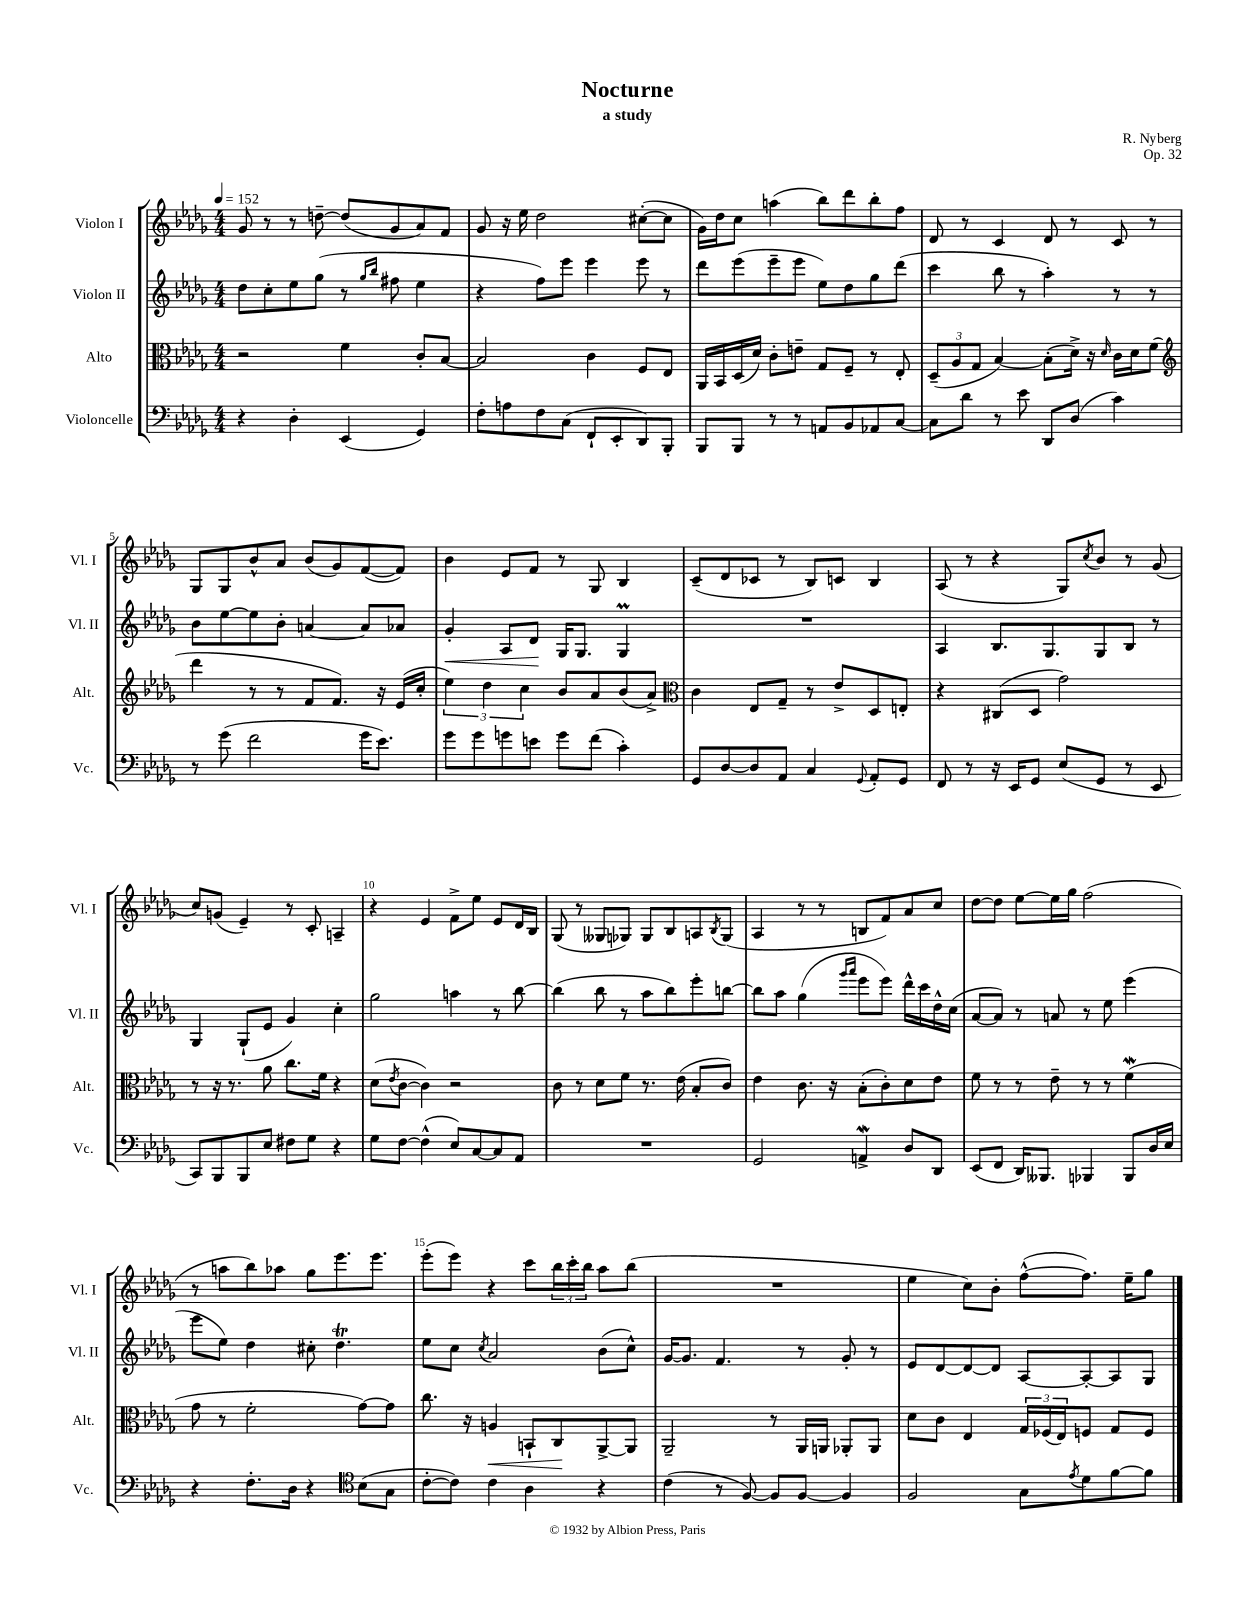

**kern	**kern	**kern	**kern
*staff4	*staff3	*staff2	*staff1
*clefF4	*clefC3	*clefG2	*clefG2
*k[b-e-a-d-g-]	*k[b-e-a-d-g-]	*k[b-e-a-d-g-]	*k[b-e-a-d-g-]
*M4/4	*M4/4	*M4/4	*M4/4
*MM152	*MM152	*MM152	*MM152
4r	2r	8dd-	8g-
.	.	8cc'	8r
4D-'	.	8ee-	8r
.	.	(8gg-	[8dd~
(4EE-	4f	8r	(8dd]
.	.	16qqgg-	.
.	.	16qqbb-	.
.	.	8ff#	8g-
4GG-)	8c'	4ee-	8a-)
.	[8B-	.	8f
=	=	=	=
8F'	2B-]	4r	8g-
8A	.	.	16r
.	.	.	16ee-
8F	.	8ff)	2dd-
(8C	.	8eee-	.
8FF`	4c	4eee-	.
8EE-'	.	.	.
8DD-)	8F	8eee-	([8cc#'
8BBB-'	8E-	8r	8cc#]
=	=	=	=
8BBB-	16AA-	8ddd-	16g-)
.	16BB-	.	16dd-
8BBB-	(16D-	(8eee-	8cc
.	16d-)	.	.
8r	8c'	8eee-~	(4aa
8r	8e~	8eee-	.
8AA	8G-	8ee-)	8bb-)
8BB-	8F~	8dd-	8ddd-
8AA-	8r	8gg-	8bb-'
[8C	8E-'	(8ddd-	8ff
=	=	=	=
8C]	(12D-~	4ccc	8d-
.	12A-	.	.
8d-	.	.	8r
.	12G-	.	.
8r	[4B-)	8bb-	4c
8e-	.	8r	.
8DD-	(8B-']	4aa-')	8d-
(8D-	16d-^)	.	8r
.	16r	.	.
.	16qqd-	.	.
4c)	16c	8r	8c
.	16d-	.	.
.	(8f	8r	8r
=	=	=	=
*	*clefG2	*	*
8r	4ddd-	8b-	8G-
(8g-	.	[8ee-	8G-
2f	8r	8ee-]	8b-^^
.	8r	8b-'	8a-
.	8f	[4a	(8b-
.	8.f)	.	8g-)
16g-	.	8a]	([8f
8.e-)	16r	.	.
.	(16e-	8a-	8f])
.	16cc'	.	.
=	=	=	=
8g-	6ee-)	4g-'	4b-
8g-	.	.	.
.	6dd-	.	.
8g	.	8A-	8e-
.	6cc	.	.
8e	.	8d-	8f
8g	8b-	16G-	8r
.	.	8.G-	.
(8f	8a-	.	8G-
4c')	(8b-	4G-	4B-
.	8a-^)	.	.
=	=	=	=
*	*clefC3	*	*
8GG-	4c	1r	(8c~
[8D-	.	.	8d-
8D-]	8E-	.	8c-
8AA-	8G-~	.	8r
4C	8r	.	8B-)
.	8e-^	.	8c
8qqGG-	.	.	.
8AA-'	8D-	.	4B-
8GG-	8E'	.	.
=	=	=	=
8FF	4r	4A-	(8A-
8r	.	.	8r
16r	(8C#	8.B-	4r
16EE-	.	.	.
8GG-	8D-	.	.
.	.	8.G-	.
(8E-	2g-)	.	8G-)
.	.	.	8qcc
8GG-	.	8G-	8b-
8r	.	8B-	8r
8EE-	.	8r	(8g-
=	=	=	=
8CC)	8r	4G-	8cc)
8BBB-	16r	.	(8g
.	8.r	.	.
8BBB-	.	(8G-`	4e-~)
8E-	8a-	8e-	.
8F#	8.cc	4g-)	8r
8G-	.	.	8c'
.	16f	.	.
4r	4r	4cc'	4A~
=	=	=	=
8G-	(8d-	2gg-	4r
.	8qe-	.	.
[8F	[8c	.	.
(4F^^]	4c])	.	4e-
8E-)	2r	4aa	8f^
[8C	.	.	8ee-
8C]	.	8r	8e-
8AA-	.	[8bb-	16d-
.	.	.	16B-
=	=	=	=
1r	8c	(4bb-]	(8G-
.	8r	.	8r
.	8d-	8bb-	8G--
.	8f	8r	8G-)
.	8.r	8aa-	8G-
.	.	8bb-)	8B-
.	(16e-	.	.
.	8B-'	8eee-'	8A
.	.	.	8qB-
.	8c)	[8bb	(8G-
=	=	=	=
2GG-	4e-	8bb]	4A-
.	.	8aa-	.
.	8.c	(4gg-	8r
.	.	.	8r
.	16r	.	.
.	.	16qqggg-	.
.	.	16qqaaa-	.
4AA^	(8B-'	8eee-	8B
.	8c')	8eee-)	8f)
8D-	8d-	16ddd-^^	8a-
.	.	16ccc	.
8DD-	8e-	16dd-^^	8cc
.	.	(16cc	.
=	=	=	=
(8EE-	8f	[8a-	[8dd-
8FF	8r	8a-])	8dd-]
16DD-)	8r	8r	[8ee-
8.BBB--	.	.	.
.	8e-~	8a	16ee-]
.	.	.	16gg-
4BBB-	8r	8r	(2ff
.	8r	8ee-	.
8BBB-	(4f	(4eee-	.
16D-	.	.	.
16E-	.	.	.
=	=	=	=
4r	8g-	8eee-	8r
.	8r	8ee-)	8aa
8.F'	2f'	4dd-	8bb-)
.	.	.	8aa-
16D-	.	.	.
4r	.	8cc#'	8gg-
.	.	4.dd-	8.eee-
*clefC4	*	*	*
(8B-	[8g-)	.	.
.	.	.	8.eee-
8G-	8g-]	.	.
=	=	=	=
[8c'	8.cc	8ee-	(8eee-'
8c])	.	8cc	8eee-)
.	16r	.	.
.	.	8qcc	.
4c	4A	2a-	4r
4A-	8BB`	.	8ccc
.	8C	.	24bb-
.	.	.	24ccc'
.	.	.	24bb-
4r	[8AA-^	(8b-	8aa-
.	8AA-]	8cc^^)	(8bb-
=	=	=	=
(4c	2AA-~	[16g-	1r
.	.	8.g-]	.
8r	.	4.f	.
[8F)	.	.	.
8F]	8r	.	.
[8F	16AA-	8r	.
.	16AA	.	.
4F]	8AA-'	8g-'	.
.	8AA-	8r	.
=	=	=	=
2F	8d-	8e-	4ee-
.	8c	[8d-	.
.	4E-	8d-_	8cc)
.	.	8d-]	8b-'
8G-	24G-	[8A-	([8ff^^
.	(24F-	.	.
.	24E-)	.	.
8qe-	.	.	.
8d-	8F	8A-'_	8.ff])
[8f	8G-	8A-]	.
.	.	.	16ee-~
8f]	8F	8G-	8gg-
==	==	==	==
*-	*-	*-	*-
